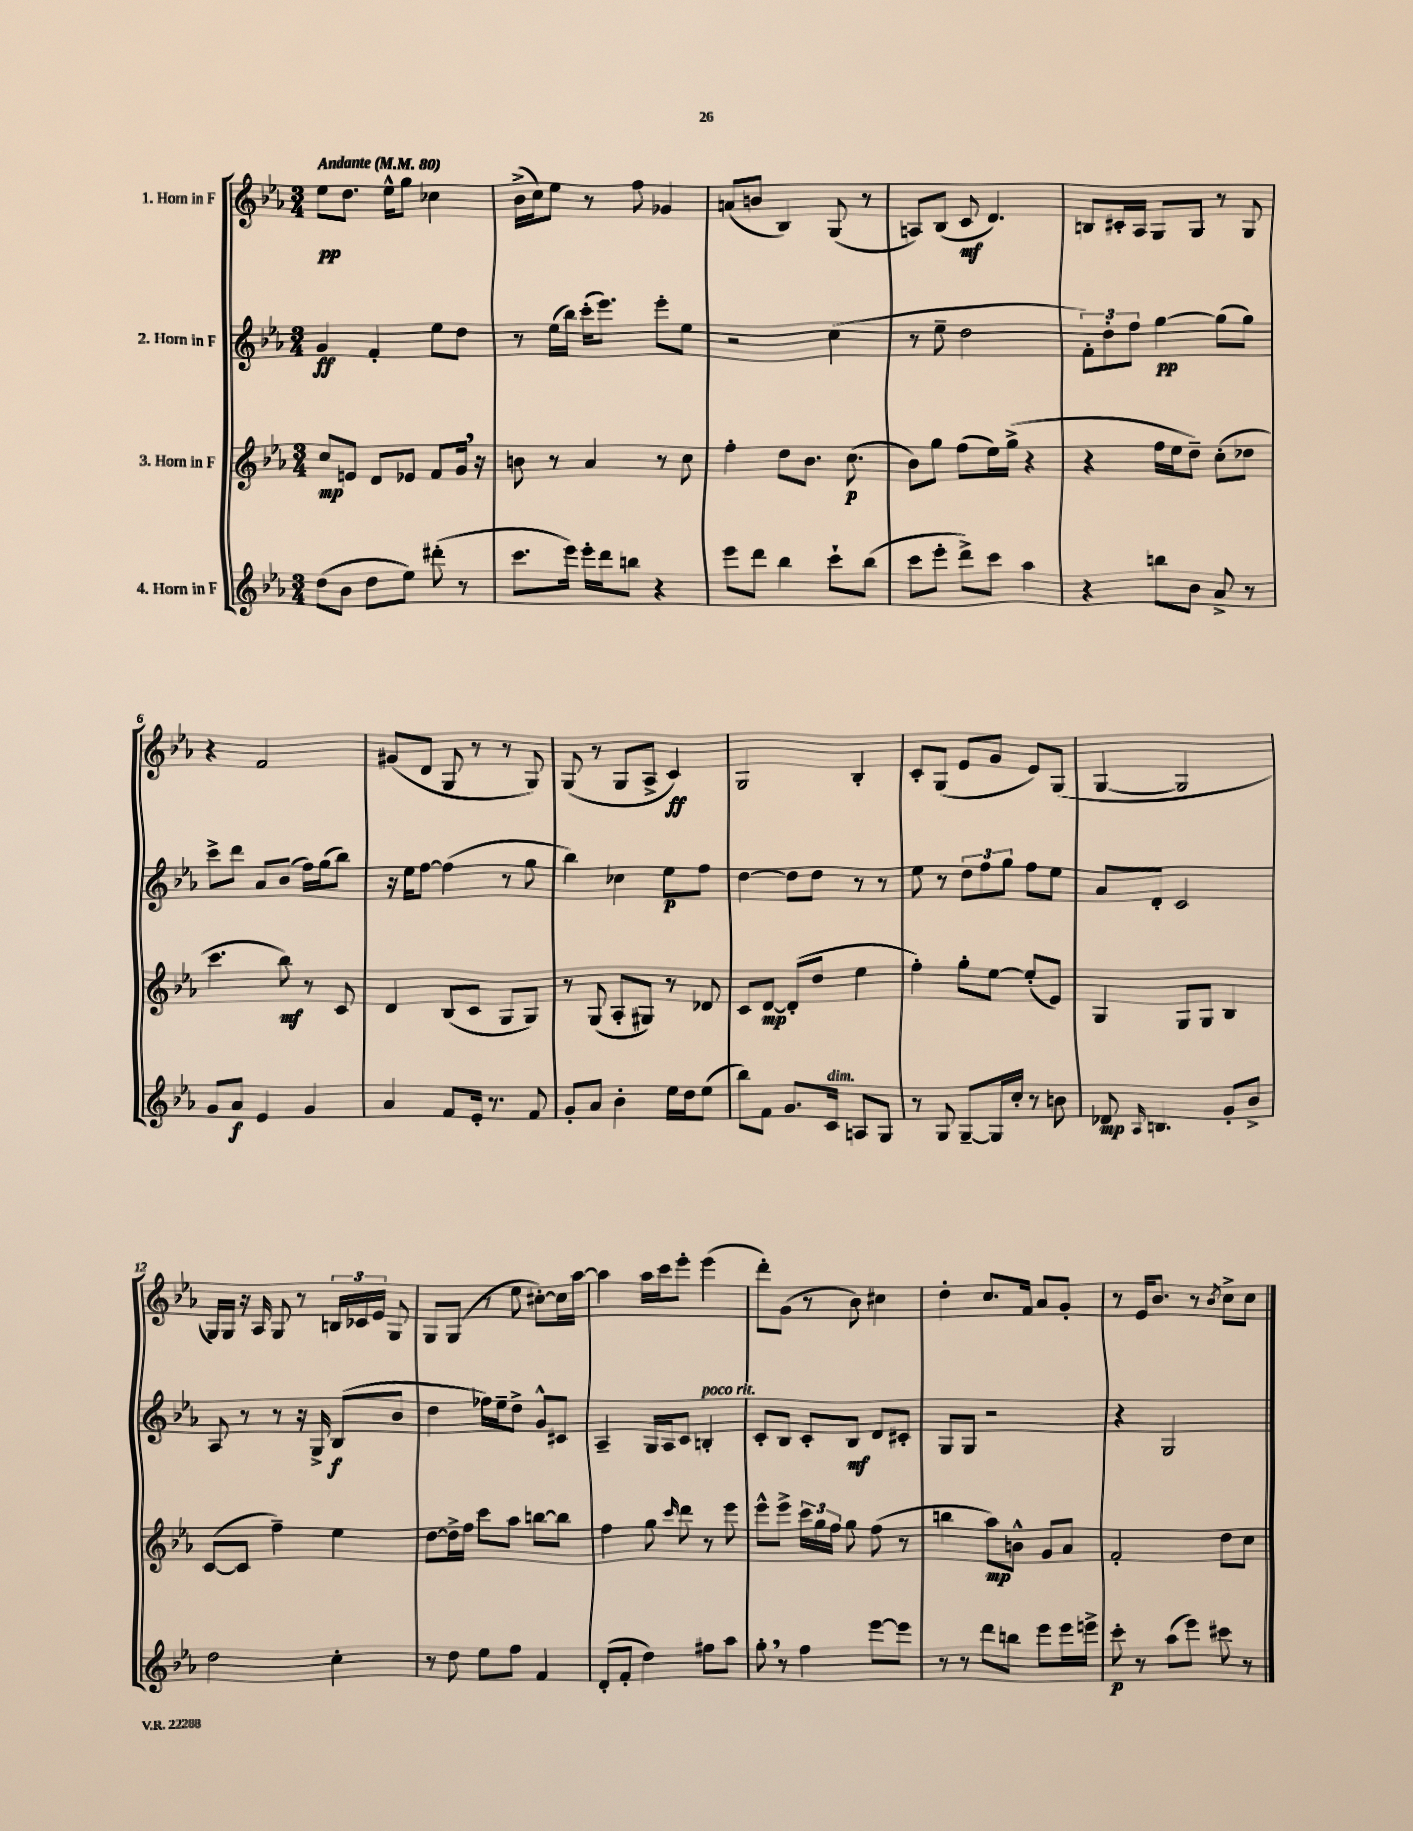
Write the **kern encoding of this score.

**kern	**dynam	**kern	**dynam	**kern	**dynam	**kern	**dynam
*part4	*part4	*part3	*part3	*part2	*part2	*part1	*part1
*staff4	*staff4	*staff3	*staff3	*staff2	*staff2	*staff1	*staff1
*I"4. Horn in F	*	*I"3. Horn in F	*	*I"2. Horn in F	*	*I"1. Horn in F	*
*clefG2	*	*clefG2	*	*clefG2	*	*clefG2	*
*k[b-e-a-]	*	*k[b-e-a-]	*	*k[b-e-a-]	*	*k[b-e-a-]	*
*M3/4	*	*M3/4	*	*M3/4	*	*M3/4	*
*MM80	*	*MM80	*	*MM80	*	*MM80	*
=1	=1	=1	=1	=1	=1	=1	=1
!	!	!	!	!	!	!LO:TX:a:B:t=Andante	!
(8dd\L	.	8cc/L	mp	4g/	ff	8ee-\L	pp
8b-\J	.	8en/J	.	.	.	8.dd\J	.
8dd\L	.	8d/L	.	4f'/	.	.	.
.	.	.	.	.	.	16ee-^^\KL	.
8ee-\J)	.	8e-X/J	.	.	.	8gg\J	.
(8ddd#X'\	.	8f/L	.	8ee-\L	.	4cc-X\	.
8r	.	16g,/Jk	.	8dd\J	.	.	.
.	.	16r	.	.	.	.	.
=2	=2	=2	=2	=2	=2	=2	=2
8.ccc\L	.	8bn\	.	8r	.	(16b-^\LL	.
.	.	.	.	.	.	16cc\J)	.
.	.	8r	.	(16ee-\LL	.	8ee-\J	.
16eee-\Jk)	.	.	.	16bb-\JJ)	.	.	.
16eee-'\LL	.	4a-/	.	(16ccc'\KL	.	8r	.
16ddd\J	.	.	.	8.eee-\J)	.	.	.
8bbn\J	.	.	.	.	.	8ff\	.
4r	.	8r	.	8eee-'\L	.	4g-X/	.
.	.	8cc\	.	8ee-\J	.	.	.
=3	=3	=3	=3	=3	=3	=3	=3
8eee-\L	.	4ff'\	.	2r	.	(8an/L	.
8ddd\J	.	.	.	.	.	8bn/J	.
4bb-\	.	8dd\L	.	.	.	4B-/)	.
.	.	8.b-\J	.	.	.	.	.
8ccc`\L	.	.	.	(4cc\	.	(8G/	.
.	.	(8.cc\	p	.	.	.	.
(8bb-\J	.	.	.	.	.	8r	.
=4	=4	=4	=4	=4	=4	=4	=4
8ccc\L	.	8b-\L)	.	8r	.	8An/L)	.
8eee-'\J	.	8gg\J	.	8ee-~\	.	(8B-/J	.
8ddd^\L)	.	(8ff\L	.	2dd\	.	8c/	mf
8ccc\J	.	16ee-\L)	.	.	.	4.d/)	.
.	.	(16gg^\JJ	.	.	.	.	.
4aa-\	.	4r	.	.	.	.	.
=5	=5	=5	=5	=5	=5	=5	=5
4r	.	4r	.	12f'\L)	.	8Bn/L	.
.	.	.	.	12dd'\	.	.	.
.	.	.	.	.	.	16c#X'/L	.
.	.	.	.	12ff\J	.	.	.
.	.	.	.	.	.	16A-/JJ	.
8bbn\L	.	16ff\LL	.	[4gg\	pp	8G/L	.
.	.	16ee-\J	.	.	.	.	.
8b-\J	.	8dd~\J)	.	.	.	8G/J	.
8a-^/	.	(8cc'\L	.	(8gg\L]	.	8r	.
8r	.	8dd-X\J	.	8gg\J)	.	8G/	.
!!LO:LB:g=z
=6	=6	=6	=6	=6	=6	=6	=6
8g/L	.	4.ccc\	.	8ccc^\L	.	4r	.
8a-/J	f	.	.	8ddd\J	.	.	.
4e-/	.	.	.	8a-/L	.	2f/	.
.	.	8bb-\)	mf	(8b-/J	.	.	.
4g/	.	8r	.	16ff\LL)	.	.	.
.	.	.	.	(16gg\J	.	.	.
.	.	8c/	.	8bb-\J)	.	.	.
=7	=7	=7	=7	=7	=7	=7	=7
4a-/	.	4d/	.	16r	.	(8g#X/L	.
.	.	.	.	16ee-\KL	.	.	.
.	.	.	.	[8ff\J	.	8d/J	.
8f/L	.	(8B-/L	.	(4ff\]	.	8G/	.
16e-'/Jk	.	8c/J	.	.	.	8r	.
8.r	.	.	.	.	.	.	.
.	.	8G/L	.	8r	.	8r	.
8f/	.	8G/J)	.	8gg\	.	8G/)	.
=8	=8	=8	=8	=8	=8	=8	=8
8g'/L	.	8r	.	4bb-\)	.	(8G/	.
8a-/J	.	(8G/	.	.	.	8r	.
4b-'\	.	8A-'/L	.	4cc-X\	.	8G/L	.
.	.	8G#X/J)	.	.	.	8A-^/J	.
16ee-\LL	.	8r	.	8ee-\L	p	4c/)	ff
16dd\J	.	.	.	.	.	.	.
(8ee-\J	.	8d-X/	.	8ff\J	.	.	.
=9	=9	=9	=9	=9	=9	=9	=9
8bb-\L)	.	8c/L	.	[4dd\	.	2G/	.
8f\J	.	[8d/J	mp	.	.	.	.
8.g/L	.	(8d'/L]	.	8dd\L]	.	.	.
.	.	8dd/J	.	8dd\J	.	.	.
!LO:TX:a:i:t=dim.	!	!	!	!	!	!	!
16c/Jk	.	.	.	.	.	.	.
8An/L	.	4ee-\	.	8r	.	4B-'/	.
8G/J	.	.	.	8r	.	.	.
=10	=10	=10	=10	=10	=10	=10	=10
8r	.	4ff'\)	.	8ee-\	.	8c'/L	.
8G/	.	.	.	8r	.	(8G/J	.
[8G~/L	.	8gg'\L	.	12dd\L	.	8e-/L	.
.	.	.	.	12ff\	.	.	.
16G/L]	.	[8ee-\J	.	.	.	8g/J	.
.	.	.	.	12gg\J	.	.	.
16cc'/JJ	.	.	.	.	.	.	.
8r	.	(8ee-'/L]	.	8ff\L	.	8e-/L)	.
8bn\	.	8e-/J)	.	8ee-\J	.	(8G/J	.
=11	=11	=11	=11	=11	=11	=11	=11
8d-X/	mp	4G/	.	8a-/L	.	[4G/	.
16qqA-/	.	.	.	.	.	.	.
4.Bn/	.	.	.	8d'/J	.	.	.
.	.	8G/L	.	2c/	.	2G/]	.
.	.	8G/J	.	.	.	.	.
8g'/L	.	4B-/	.	.	.	.	.
8b-^/J	.	.	.	.	.	.	.
!!LO:LB:g=z
=12	=12	=12	=12	=12	=12	=12	=12
2dd\	.	([8c/L	.	8A-/	.	16G/LL)	.
.	.	.	.	.	.	16G/JJ	.
.	.	8c/J]	.	8r	.	16r	.
.	.	.	.	.	.	16A-/	.
.	.	4ff~\)	.	8r	.	8G/	.
.	.	.	.	16r	.	8r	.
.	.	.	.	16G^/	.	.	.
4cc'\	.	4ee-\	.	(8B-/L	f	24Bn/LL	.
.	.	.	.	.	.	24c-X/	.
.	.	.	.	.	.	24e-/JJ	.
.	.	.	.	8b-/J	.	8G/	.
=13	=13	=13	=13	=13	=13	=13	=13
8r	.	[8dd\L	.	4dd\	.	8G/L	.
8dd\	.	16dd^\L]	.	.	.	(8G/J	.
.	.	16ff\JJ	.	.	.	.	.
8ee-\L	.	8ccc\L	.	16ff-X\LL)	.	8r	.
.	.	.	.	16ee-~\J	.	.	.
8ff\J	.	8aa-\J	.	8dd^\J	.	8ee-\	.
4f/	.	[8bbn\L	.	8g^^/L	.	[8cc#X'\L)	.
.	.	8bb\J]	.	8c#X/J	.	16cc#\L]	.
.	.	.	.	.	.	[16aa-\JJ	.
=14	=14	=14	=14	=14	=14	=14	=14
(8d'/L	.	4ff\	.	4A-~/	.	4aa-\]	.
8f'/J	.	.	.	.	.	.	.
4dd\)	.	8gg\	.	16G/LL	.	16aa-\LL	.
.	.	.	.	16A-/J	.	16ccc\J	.
.	.	16qqccc/	.	.	.	.	.
.	.	8ddd\	.	8c/J	.	8eee-'\J	.
!	!	!	!	!LO:TX:a:i:t=poco rit.	!	!	!
8ff#X\L	.	8r	.	4Bn'/	.	(4eee-\	.
8aa-\J	.	8eee-\	.	.	.	.	.
=15	=15	=15	=15	=15	=15	=15	=15
8gg',\	.	8eee-^^\L	.	8c'/L	.	8ddd'\L)	.
8r	.	8eee-^\J	.	8B-/J	.	(8g\J	.
4ff\	.	24ccc\LL	.	8c'/L	.	8r	.
.	.	24gg\	.	.	.	.	.
.	.	24ff\JJ	.	.	.	.	.
.	.	8gg\	.	8B-/J	mf	8b-\)	.
[8eee-\L	.	(8ff\	.	8d/L	.	4cc#X\	.
8eee-\J]	.	8r	.	8c#X'/J	.	.	.
=16	=16	=16	=16	=16	=16	=16	=16
8r	.	4bbn\	.	8G/L	.	4dd'\	.
8r	.	.	.	8G/J	.	.	.
8ddd\L	.	8aa-\L)	mp	2r	.	8.cc/L	.
8bbn\J	.	8bn^^\J	.	.	.	.	.
.	.	.	.	.	.	16f/Jk	.
8eee-\L	.	8g/L	.	.	.	8a-/L	.
16eee-\L	.	8a-/J	.	.	.	8g'/J	.
16eeen^\JJ	.	.	.	.	.	.	.
=17	=17	=17	=17	=17	=17	=17	=17
8ccc'\	p	2f'/	.	4r	.	8r	.
8r	.	.	.	.	.	16e-/KL	.
.	.	.	.	.	.	8.b-/J	.
(8aa-\L	.	.	.	2G/	.	.	.
8eee-\J)	.	.	.	.	.	8r	.
.	.	.	.	.	.	8qb-/	.
8ccc#X\	.	8dd\L	.	.	.	8cc^\L	.
8r	.	8cc\J	.	.	.	8cc\J	.
==	==	==	==	==	==	==	==
*-	*-	*-	*-	*-	*-	*-	*-
